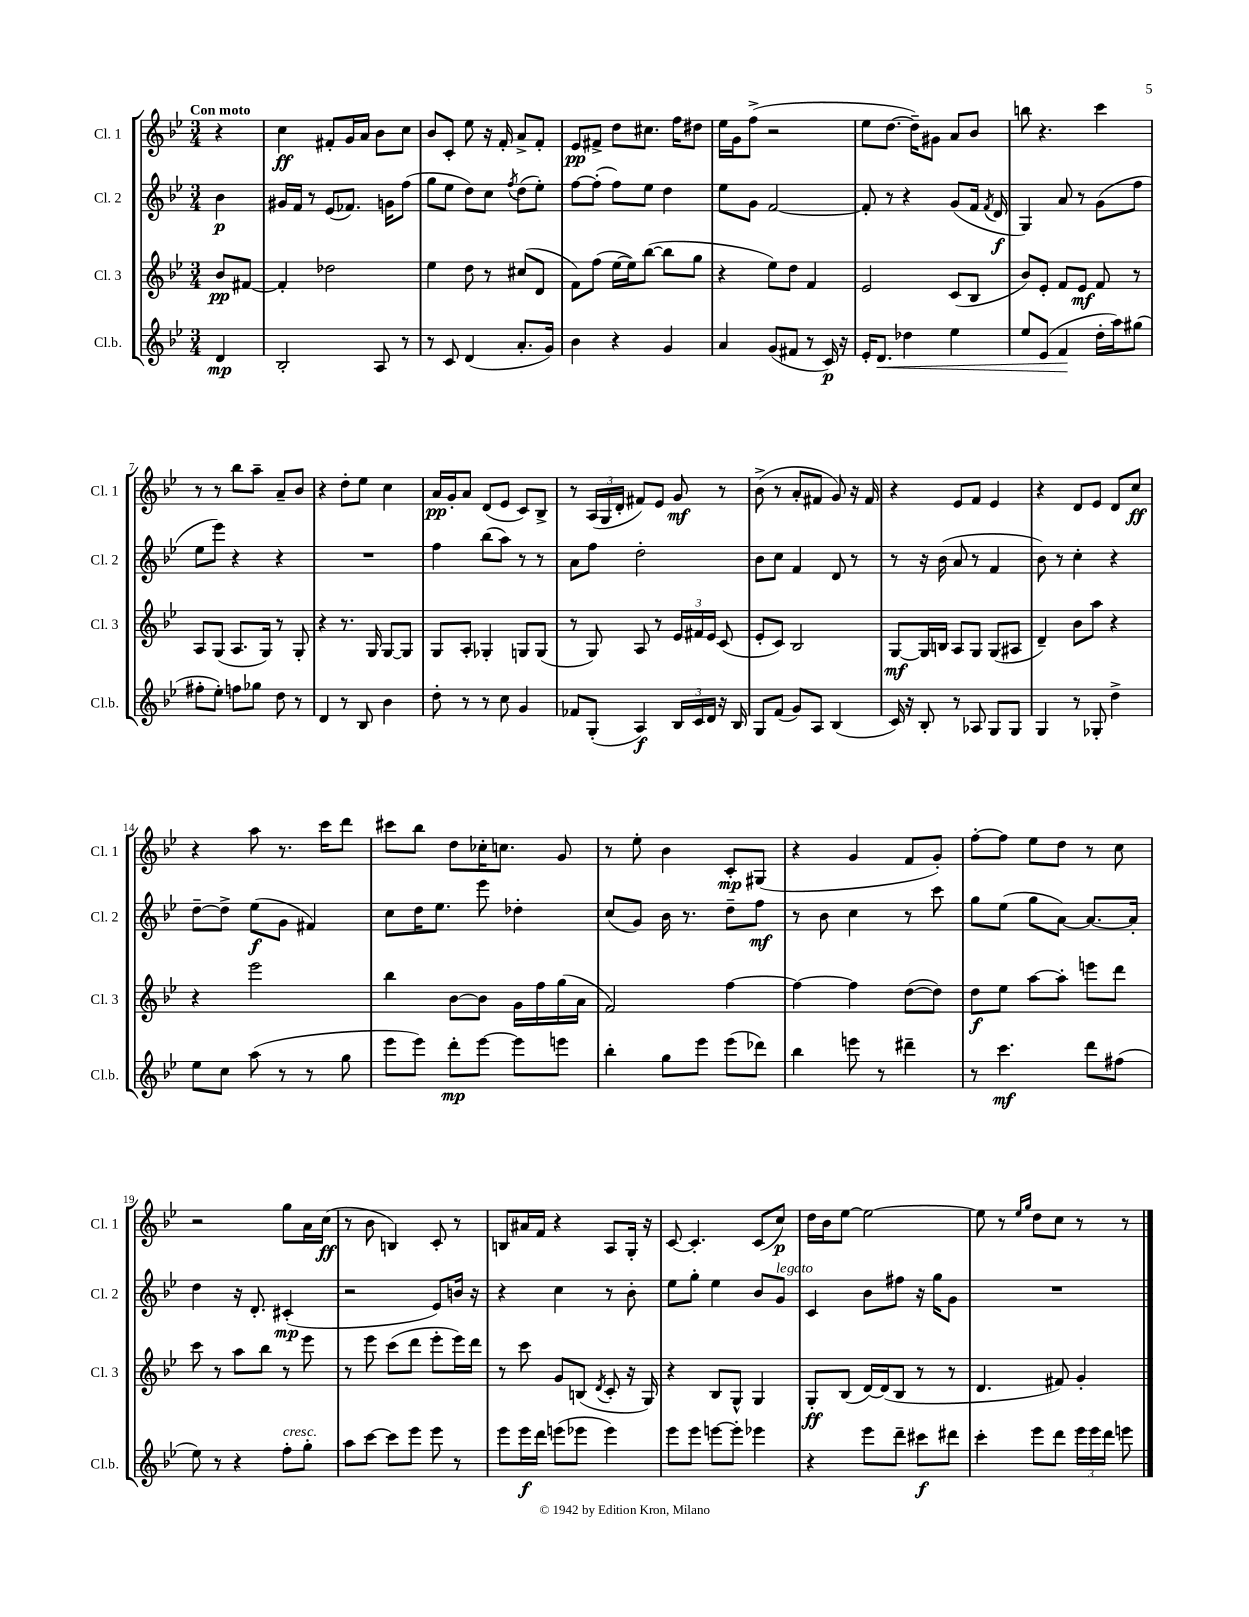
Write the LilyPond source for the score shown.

<<
\new StaffGroup <<
\new Staff = "s0" \with { instrumentName = "Cl. 1" shortInstrumentName = "Cl. 1" } {
    \clef treble \key bes \major \numericTimeSignature \time 3/4 \partial 4 \tempo "Con moto"
    \autoBeamOff r4 |
    c''4\ff fis'8[-. g'16 a'16] bes'8[ c''8] |
    bes'8[ c'8]-. ees''8 r16 f'16-. a'8[-> f'8]-. |
    ees'8[\pp fis'8]-> d''8[ cis''8.] f''16[ dis''8] |
    ees''16[ g'16 f''8]->( r2 |
    ees''8[ d''8.]~ d''16[--) gis'8] a'8[ bes'8] |
    b''8 r4. c'''4 |
    r8 r8 bes''8[ a''8]-- a'8[-- bes'8] |
    r4 d''8[-. ees''8] c''4 |
    a'16[\pp g'16-. a'8] d'8[( ees'8] c'8[) bes8]-> |
    r8 \tuplet 3/2 { a16[( g16 d'16]-. } fis'8[) ees'8] g'8\mf r8 |
    bes'8->( r8 a'8[-. fis'8] g'8) r16 fis'16 |
    r4 ees'8[ f'8] ees'4 |
    r4 d'8[ ees'8] d'8[ c''8]\ff |
    r4 a''8 r8. c'''16[ d'''8] |
    cis'''8[ bes''8] d''8[ ces''16-. c''8.] g'8 |
    r8 ees''8-. bes'4 c'8[-.\mp gis8]( |
    r4 g'4 f'8[ g'8]-.) |
    f''8[~-. f''8] ees''8[ d''8] r8 c''8 |
    r2 g''8[ a'16 c''16]\ff( |
    r8 bes'8 b4) c'8-. r8 |
    b8[ ais'16 f'16] r4 a8[ g16]-. r16 |
    c'8~ c'4.-. c'8[( c''8]\p) |
    d''16[ bes'16 ees''8]~ ees''2~ |
    ees''8 r8 \grace { ees''16[ g''16] } d''8[ c''8] r8 r8 \bar "|." |
}
\new Staff = "s1" \with { instrumentName = "Cl. 2" shortInstrumentName = "Cl. 2" } {
    \clef treble \key bes \major \numericTimeSignature \time 3/4 \partial 4
    \autoBeamOff bes'4\p |
    gis'16[ f'16] r8 ees'8[( fes'8.]) g'16[ f''8]( |
    g''8[ ees''8] d''8[) c''8] \acciaccatura { f''8 } d''8[( ees''8]-.) |
    f''8[~ f''8]-.( f''8[) ees''8] d''4 |
    ees''8[ g'8] f'2~ |
    f'8-. r8 r4 g'8[( f'16] \acciaccatura { f'8 } d'16\f |
    g4) a'8 r8 g'8[( f''8] |
    ees''8[ ees'''8]) r4 r4 |
    R2. |
    f''4 bes''8[( a''8]) r8 r8 |
    a'8[ f''8] d''2-. |
    bes'8[ c''8] f'4 d'8 r8 |
    r8 r16 bes'16( a'8 r8 f'4 |
    bes'8) r8 c''4-. r4 |
    d''8[~-- d''8]-> ees''8[\f( g'8] fis'4) |
    c''8[ d''16 ees''8.] ees'''8 des''4-. |
    c''8[( g'8]) bes'16 r8. d''8[-- f''8]\mf |
    r8 bes'8 c''4 r8 c'''8 |
    g''8[ ees''8]( g''8[ a'8]~) a'8.[~ a'16]-. |
    d''4 r16 d'8.-. cis'4-.\mp( |
    r2 ees'8[) b'16] r16 |
    r4 c''4 r8 bes'8-. |
    ees''8[ g''8]-. ees''4 bes'8[ g'8]^\markup { \italic "legato" } |
    c'4 bes'8[ fis''8] r16 g''16[ g'8] |
    R2. \bar "|." |
}
\new Staff = "s2" \with { instrumentName = "Cl. 3" shortInstrumentName = "Cl. 3" } {
    \clef treble \key bes \major \numericTimeSignature \time 3/4 \partial 4
    \autoBeamOff bes'8[\pp fis'8]~ |
    fis'4-. des''2 |
    ees''4 d''8 r8 cis''8[( d'8] |
    f'8[) f''8]( ees''16[~ ees''16) bes''8]~( bes''8[ g''8] |
    r4 ees''8[) d''8] f'4 |
    ees'2 c'8[( bes8] |
    bes'8[) ees'8]-. f'8[ ees'8]\mf f'8 r8 |
    a8[ g8]( a8.[ g16]) r8 g8-. |
    r4 r8. g16 g8[~ g8] |
    g8[ a8]-. ges4-. g8[ g8]( |
    r8 g8) a8 r8 \tuplet 3/2 { ees'16[ fis'16 ees'16] } c'8( |
    ees'8[-. c'8]) bes2 |
    g8[~\mf g16 b16] a8[ g8] g8[( ais8] |
    d'4--) bes'8[ a''8] r4 |
    r4 ees'''2 |
    bes''4 bes'8[~ bes'8] g'16[ f''16 g''16( a'16] |
    f'2) f''4~ |
    f''4~ f''4 d''8[~( d''8]) |
    d''8[\f ees''8] a''8[~ a''8]-. e'''8[ d'''8] |
    c'''8 r8 a''8[ bes''8] r8 ees'''8 |
    r8 ees'''8 c'''8[( d'''8] ees'''8[-. ees'''16) d'''16] |
    r8 c'''8 g'8[ b8]( \acciaccatura { d'8 } c'8-. r16 g16) |
    r4 bes8[ g8]-^ g4 |
    g8[-.\ff bes8]( d'16[~) d'16( bes8] r8 r8 |
    d'4. fis'8) g'4-. \bar "|." |
}
\new Staff = "s3" \with { instrumentName = "Cl.b." shortInstrumentName = "Cl.b." } {
    \clef treble \key bes \major \numericTimeSignature \time 3/4 \partial 4
    \autoBeamOff d'4\mp |
    bes2-. a8 r8 |
    r8 c'8 d'4( a'8.[-. g'16]) |
    bes'4 r4 g'4 |
    a'4 g'8[( fis'8] r8 c'16\p) r16 |
    ees'16[-. d'8.]\< des''4 ees''4 |
    ees''8[ ees'8]( f'4\! d''16[-. a''16) gis''8]( |
    fis''8[-. ees''8]-.) f''8[ ges''8] d''8 r8 |
    d'4 r8 bes8 bes'4 |
    d''8-. r8 r8 c''8 g'4 |
    fes'8[ g8]-.( a4\f) \tuplet 3/2 { bes16[ c'16 d'16] } r16 bes16 |
    g8[ f'8]( g'8[) a8] bes4( |
    c'16) r16 bes8-. r8 aes8 g8[ g8] |
    g4 r8 ges8-. d''4-> |
    ees''8[ c''8] a''8( r8 r8 g''8 |
    ees'''8[ ees'''8]) d'''8[-.\mp ees'''8]~ ees'''8[ e'''8] |
    bes''4-. g''8[ ees'''8] ees'''8[( des'''8]) |
    bes''4 e'''8 r8 dis'''4-- |
    r8 c'''4.\mf d'''8[ fis''8]( |
    ees''8) r8 r4 f''8[-.^\markup { \italic "cresc." } g''8]-. |
    a''8[ c'''8]~ c'''8[ ees'''8] ees'''8 r8 |
    ees'''8[ ees'''16\f d'''16] e'''8[( ees'''8] ees'''4) |
    ees'''8[ ees'''8] e'''8[~ e'''8]-. ees'''4 |
    r4 ees'''8[ d'''8]-- cis'''8[\f dis'''8] |
    c'''4-. ees'''8[ d'''8] \tuplet 3/2 { ees'''16[ ees'''16 d'''16] } e'''8 \bar "|." |
}
>>
>>
